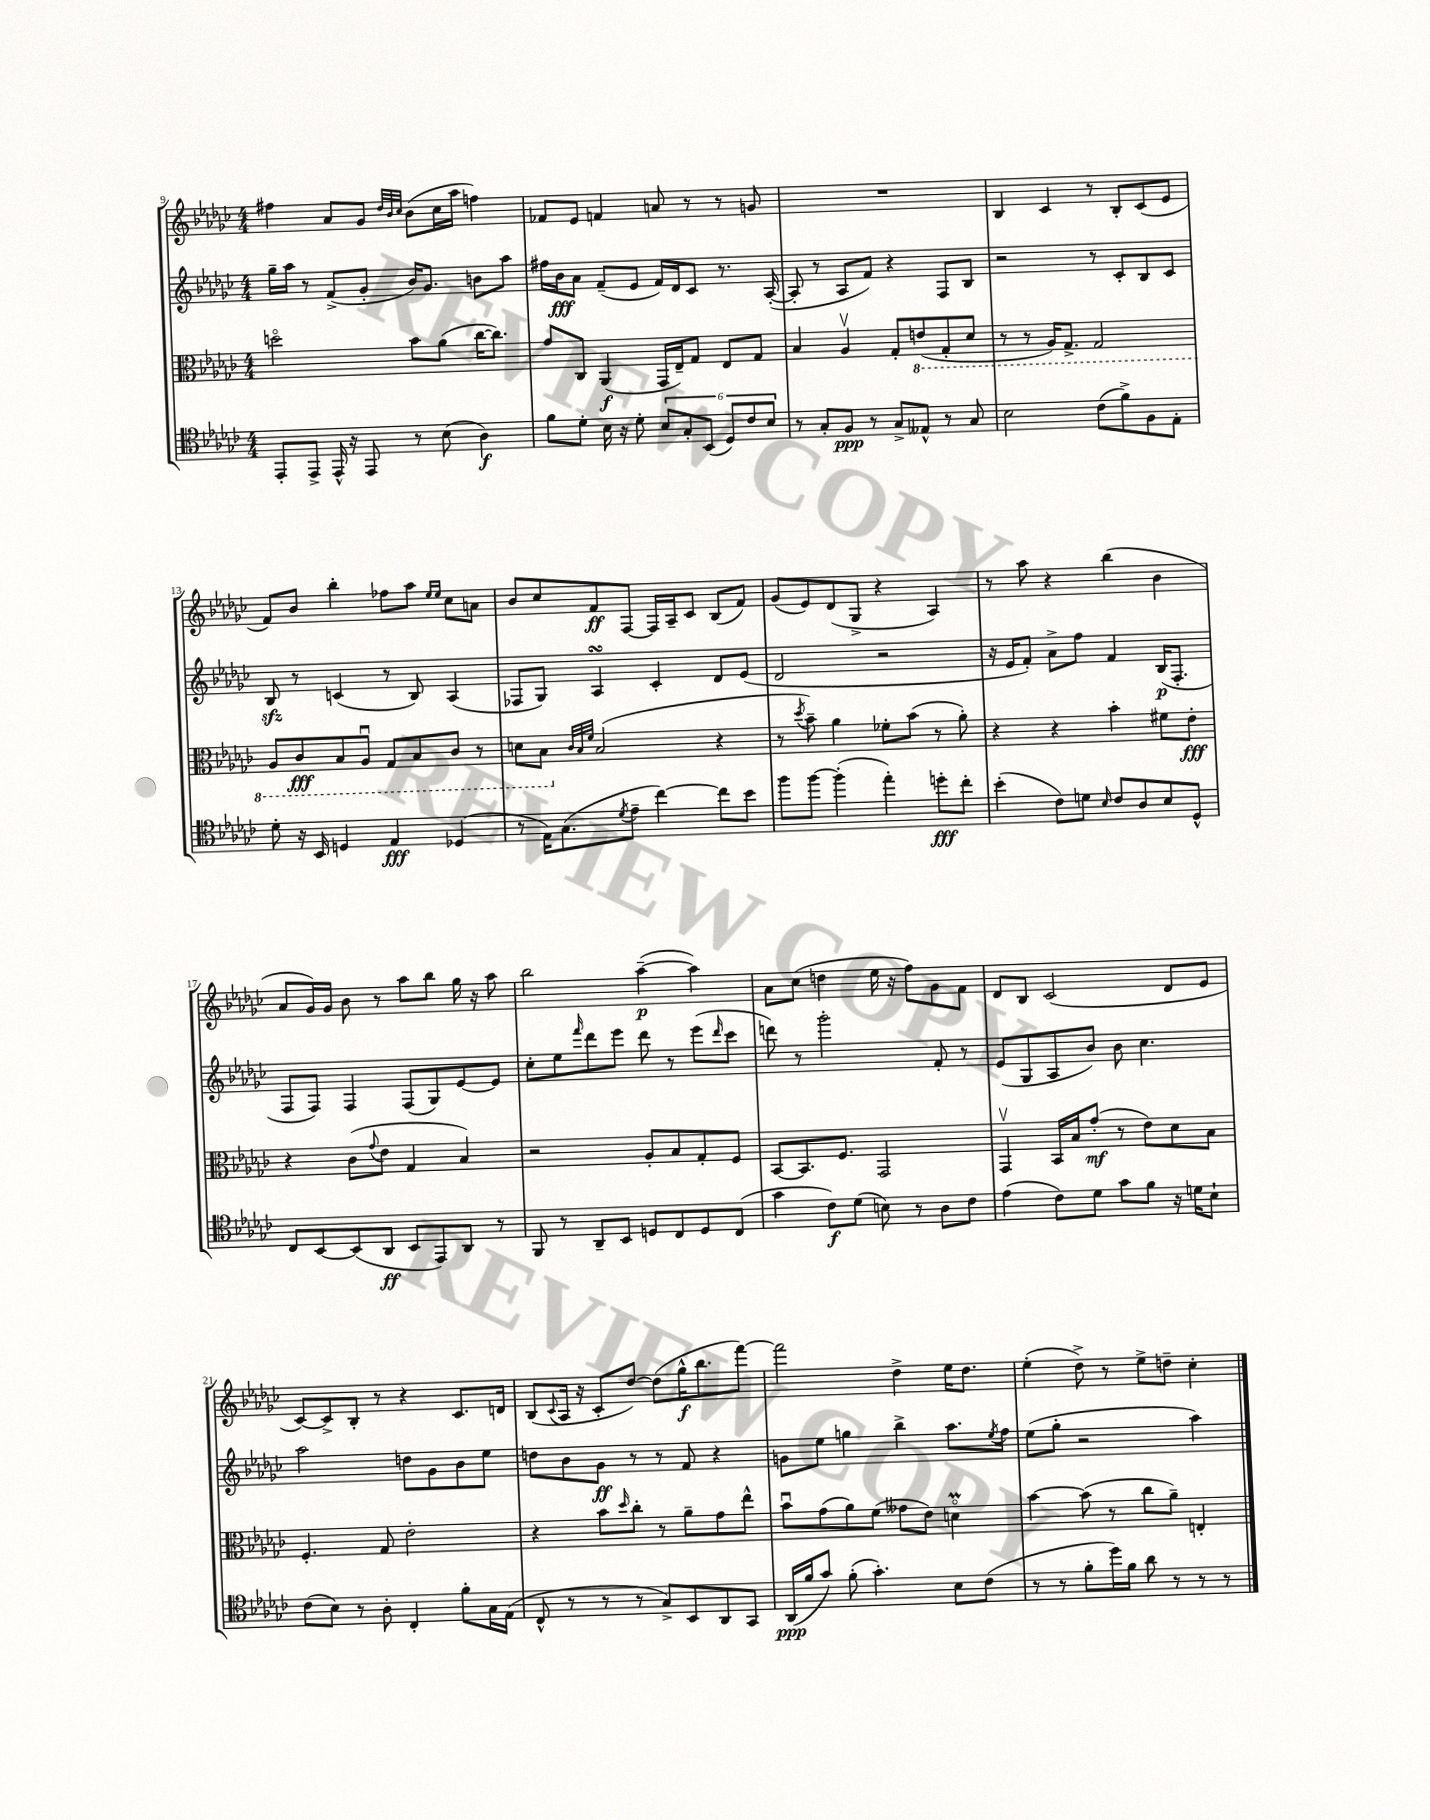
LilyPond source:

<<
\new StaffGroup <<
\new Staff = "s0" {
    \clef treble \key ges \major \numericTimeSignature \time 4/4
    fis''4 aes'8 ges'8 \grace { des''32 bes'32 ces''32 } bes'8( ces''16 aes''16 f''4) |
    fes'8 ees'8 f'4 a'8 r8 r8 g'8 |
    R1 |
    bes4 ces'4 r8 bes8-. ces'8( ees'8 |
    f'8) bes'8 bes''4-. fes''8 aes''8 \grace { ees''16 ees''16 } ces''8 a'8 |
    bes'8 ces''8 f'8\ff f8~ f16 aes16-- ces'8 bes8( f'8) |
    ges'8( ees'8) des'8( ges8-> r4 aes4) |
    r8 aes''8 r4 bes''4( bes'4 |
    aes'8 ges'16) ges'16 bes'8 r8 aes''8 bes''8 ges''16 r16 aes''8 |
    bes''2 aes''4~--\p( aes''4) |
    aes'8 ces''8( d''4 ees''16 r16 f''8) ges'8 f'8 |
    des'8 bes8 ces'2( des'8 ees'8 |
    ces'8~) ces'8-> bes8-. r8 r4 ces'8. d'16 |
    bes8( \appoggiatura { ces'8 } aes16 r16 ces'8-. des''8~) des''8( ges''16-^\f bes''8. f'''8~) |
    f'''2 des''4-> ees''16 des''8. |
    ees''4-.( des''8->) r8 ees''8-> d''8-- ces''4-. \bar "|." |
}
\new Staff = "s1" {
    \clef treble \key ges \major \numericTimeSignature \time 4/4
    ges''16-- aes''16 r8 f'8->( ges'8-. bes'16) ges'8. b'8 aes''8 |
    fis''16 bes'16\fff aes'8 f'8--( ees'8 f'16) des'16 ces'8 r8. aes16~-.( |
    aes8-. r8 aes8 f'8) r4 f8 bes8 |
    r2 r8 ces'8-. bes8 ces'8 |
    bes8\sfz r8 c'4( r8 bes8) aes4( |
    fes8 ges8) aes4\turn ces'4-. des'8 ees'8( |
    des'2 r2 |
    r16 ees'16 f'8-.) aes'8-> f''8 f'4 bes16\p( f8.-. |
    f8 f8) f4 f8( ges8) ees'8~ ees'8 |
    ces''8-. ees''8 \grace { f'''16 } des'''8 ees'''8 des'''8 r8 ees'''8( \grace { des'''16 } ces'''8 |
    d'''8) r8 ges'''2-. f'8-. r8 |
    ees'8( ges8 aes8 bes'8) bes'8 ces''4. |
    aes''2 d''8 ges'8 bes'8 ees''8 |
    d''8 bes'8 ges'8\ff r8 r8 f'8 r4 |
    g'8 ees''8 g''4 bes''4-> aes''8. \acciaccatura { ees''8 } f''16 |
    ees''8( ges''8-. r2 aes''4) \bar "|." |
}
\new Staff = "s2" {
    \clef alto \key ges \major \numericTimeSignature \time 4/4
    d''2\flageolet bes'8 aes'8( ces''16~ ces''8.) |
    ges'8 ces8 aes,4\f( ges,16 ees16--) ges8 ees8 ges8 |
    bes4 aes4\upbow ges8-. \ottava #-1 e8( ges,8-. des8 |
    r8 r8 aes,16) ges,8.-> ges,2 |
    aes,8 ces8\fff bes,8 aes,8\downbow ges,8 bes,8 ces8 r8 |
    d8 bes,8 \ottava #0 \grace { ces'32 bes32 f'32 } bes2( r4 |
    r8 \acciaccatura { des''8 } bes'8--) aes'4 fes'8-. bes'8( r8 aes'8-.) |
    r4 r4 bes'4-. fis'8 ees'8-.\fff |
    r4 ces'8( \appoggiatura { ges'8 } ees'8 ges4 bes4) |
    r2 aes8-. bes8 ges8-. f8 |
    bes,8~ bes,8. f8. ges,2 |
    ges,4\upbow bes,16 bes16 ges'8-.\mf( r8 ees'8) des'8 bes8 |
    f4.-. ges8 ees'2-. |
    r4 bes'8 \grace { des''16 } ces''8-. r8 aes'8-- ges'8 ees''8-^ |
    bes'8\downbow ges'8( aes'8) f'8( geses'8 ees'8) d'4\flageolet\prall |
    bes'4~ bes'8( r8 ces''8 aes'8--) e4-. \bar "|." |
}
\new Staff = "s3" {
    \clef tenor \key ges \major \numericTimeSignature \time 4/4
    ees,8-. ees,8-> ees,16-^ r16 ees,8 r8 bes8( aes4\f) |
    f'8 des'8-. bes16 r16 des'8-. \tuplet 6/4 { bes8 ges8-. bes,8( des8) ces'8 bes8 } |
    r8 ges8-. f8\ppp r8 ges8-> eeses8-^ r8 ges8 |
    bes2 ces'8( f'8->) f8 ees8-. |
    des'8-. r16 bes,16 d4 ees4\fff des4( |
    r8 ees16) ges8.( \acciaccatura { des'8 } ees'8-- ces''4~) ces''8 bes'8 |
    f''8 f''8~ f''4-.( ees''4-.) d''8-.\fff ces''8-. |
    bes'4-.( ces'8) d'8 \grace { bes16 } ces'8 aes8 bes8 des8-^ |
    ces8 bes,8~ bes,8( aes,8\ff bes,8 ees,8) aes,8 r8 |
    f,8 r8 aes,8-- bes,8 d8 ces8 d8 ces8( |
    ges'4 ces'8\f) des'8( b8) r8 aes8 ces'8 |
    ees'4( ces'8) des'8 ges'8 f'8 r16 d'16 bes8-! |
    ces'8( bes8) r8 aes8-. ces4-. f'8-. ges16 ees16( |
    ces8-^ r8 r8 r8 ges8->) bes,8 aes,8 ges,8 |
    aes,16\ppp( f'16 ges'8) f'8-.( ges'4.-.) bes8 ces'8( |
    r8 r8 f'8-. des''16) f'16 aes'8 r8 r8 r8 \bar "|." |
}
>>
>>
\layout { \context { \Score currentBarNumber = #9 } }
